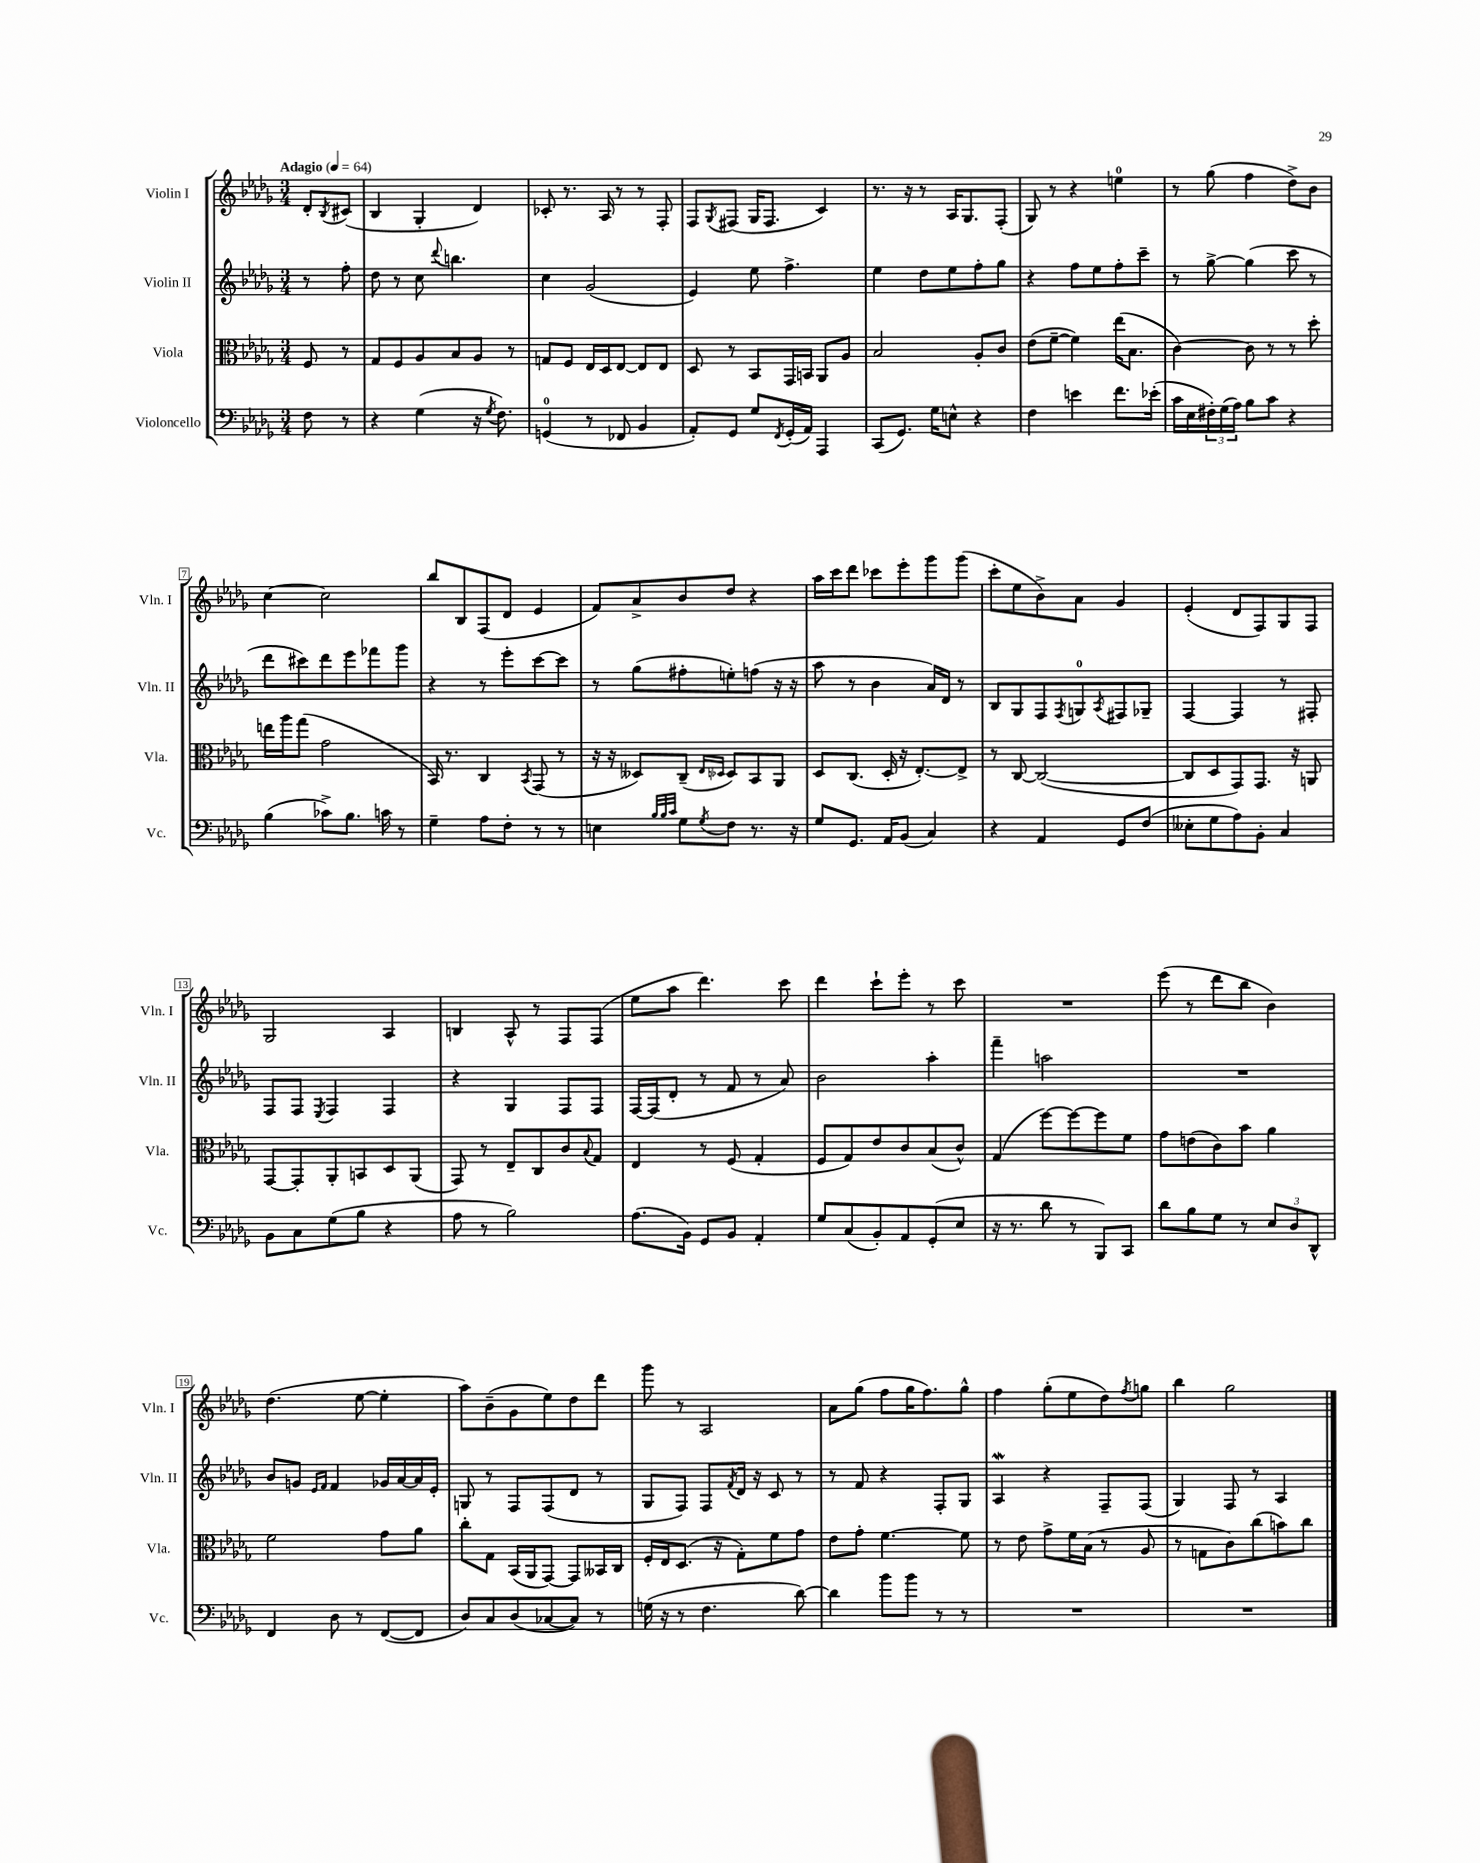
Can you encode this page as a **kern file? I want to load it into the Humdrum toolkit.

**kern	**kern	**kern	**kern
*staff4	*staff3	*staff2	*staff1
*clefF4	*clefC3	*clefG2	*clefG2
*k[b-e-a-d-g-]	*k[b-e-a-d-g-]	*k[b-e-a-d-g-]	*k[b-e-a-d-g-]
*M3/4	*M3/4	*M3/4	*M3/4
*MM64	*MM64	*MM64	*MM64
8F\	8F/	8r	8d-'/L
.	.	.	8qB-/
8r	8r	8ff'\	(8c#/J
=	=	=	=
4r	8G-/L	8dd-\	4B-/
.	8F/	8r	.
(4G-\	8A-/	8cc\	4G-'/
.	.	8qqddd-/	.
.	8B-/	4.bb\	.
16r	8A-/J	.	4d-/)
8qG-/	.	.	.
8.F\)	.	.	.
.	8r	.	.
=	=	=	=
(4GG/	8G/L	4cc\	8c-'/
.	8F/J	.	8.r
8r	16E-/LL	(2g-/	.
.	16D-/J	.	16A-/
8FF-/	[8E-/J	.	8r
4BB-/	8E-/]L	.	8r
.	8E-/J	.	8F'/
=	=	=	=
8AA-'/L)	8D-/	4e-/)	8F/L
.	.	.	8qG-/
8GG-/J	8r	.	(8F#/J
8G-/L	8BB-/L	8ee-\	16G-/LK
.	.	.	8.F#/J
8qFF/	.	.	.
(16GG-'/L	16GG-/L	4.ff^\	.
16AA-/JJ)	16BB/JJ	.	.
4AAA-/	8AA-/L	.	4c/)
.	8A-/J	.	.
=	=	=	=
(8CC/L	2B-/	4ee-\	8.r
8.GG-/J)	.	.	.
.	.	.	16r
.	.	8dd-\L	8r
16G-\LK	.	.	.
8E^^\J	.	8ee-\	16A-/LK
.	.	.	8.G-/
4r	8A-'/L	8ff'\	.
.	8c/J	8gg-\J	(8F'/J
=	=	=	=
4F\	(8e-\L	4r	8G-/)
.	[8f~\J	.	8r
4e\	4f\])	8ff\L	4r
.	.	8ee-\	.
8.f\L	(16ee-\LK	8ff'\	4ee\
.	8.B-\J	.	.
.	.	8ccc~\J	.
(16e-'\Jk	.	.	.
=	=	=	=
16c\LL	[4c\)	8r	8r
16E-\	.	.	.
24F#'\)	.	[8gg-^\	(8gg-\
(24G-\	.	.	.
24A-\JJ)	.	.	.
8B-\L	8c\]	(4gg-\]	4ff\
8c\J	8r	.	.
4r	8r	8ccc\	8dd-^\L)
.	8dd-'\	8r	8b-\J
=	=	=	=
(4B-\	16ee\LL	8ddd-\L	[4cc\
.	16aa-\J	.	.
.	(8gg-\J	8ccc#\)	.
8c-^\L)	2g-\	8ddd-\	2cc\]
8.B-\J	.	8eee-\	.
.	.	8fff-\	.
16c\	.	.	.
8r	.	8ggg-\J	.
=	=	=	=
4G-~\	16BB-/)	4r	8bb-/L
.	8.r	.	.
.	.	.	8B-/
8A-\L	4C/	8r	(8F/
8F'\J	.	8eee-'\L	8d-/J
.	8qBB-/	.	.
8r	(8GG-/	[8ccc\	4e-/
8r	8r	8ccc\]J	.
=	=	=	=
4E\	16r	8r	8f/L)
.	16r	.	.
.	8D--/L)	(8gg-\L	8a-^/
32qqB-/LLL	.	.	.
32qqB-/	.	.	.
32qqc/JJJ	.	.	.
8G-\L	(8C~/J	8ff#'\	8b-/
.	16qqE-/LL	.	.
8qG-/	16qqD-/JJ	.	.
8F\J	8D-/L)	8ee'\)	8dd-/J
8.r	8BB-/	(8ff\J	4r
.	8AA-/J	16r	.
16r	.	16r	.
=	=	=	=
8G-/L	8D-/L	8aa-\	16aa-\LL
.	.	.	16ccc\J
8.GG-/J	(8.C/J	8r	8ddd-\J
.	.	4b-\	8ccc-\L
16AA-/LK	16D-'/	.	.
(8BB-/J	16r	.	8eee-'\
.	[8.E-'/L)	.	.
4C/)	.	16a-/LL)	8ggg-\
.	.	16d-/JJ	.
.	8E-^/]J	8r	(8ggg-\J
=	=	=	=
4r	8r	8B-/L	8ccc'\L
.	[8C/	8G-/	8ee-\
4AA-/	(2C/_	8F/	8b-^\)
.	.	8qF/	.
.	.	8G/	8a-\J
.	.	8qA-/	.
8GG-/L	.	8F#/	4g-/
(8F/J	.	8G-~/J	.
=	=	=	=
8E--'\L	8C/]L	[4F/	(4e-'/
8G-\	8D-/	.	.
8A-\)	8GG-/)	4F/]	8d-/L
8BB-'\J	8.GG-/J	.	8F/)
4C/	.	8r	8G-/
.	16r	.	.
.	8AA/	8F#'/	8F/J
=	=	=	=
8BB-\L	[8GG-/L	8F/L	2G-/
8C\	8GG-'/]	8F/J	.
.	.	8qE-/	.
(8G-\	8AA-'/	4F/	.
8B-\J	8BB/	.	.
4r	8D-/	4F/	4A-/
.	(8AA-/J	.	.
=	=	=	=
8A-\	8GG-/)	4r	4B/
8r	8r	.	.
2B-\)	8E-~/L	4G-/	8A-^^/
.	8C/	.	8r
.	8c/	8F/L	8F/L
.	8qqB-/	.	.
.	8G-/J	8F/J	(8F/J
=	=	=	=
(8.A-\L	4E-/	[16F/LL	8ee-\L
.	.	(16F/]J	.
.	.	8d-'/J	8aa-\J
16BB-\Jk)	.	.	.
8GG-/L	8r	8r	4.ddd-\)
8BB-/J	(8F/	8f/	.
4AA-'/	4G-'/	8r	.
.	.	8a-/)	8ccc\
=	=	=	=
8G-/L	8F/L	2b-\	4ddd-\
(8C/	8G-/)	.	.
8BB-'/)	8e-/	.	8ccc`\L
8AA-/	8c/	.	8eee-'\J
(8GG-'/	(8B-/	4aa-'\	8r
8E-/J	8c^^/J)	.	8ccc\
=	=	=	=
16r	(4G-/	4fff~\	2.r
8.r	.	.	.
8d-\	[8ff\L)	2aa\	.
8r	8ff\_	.	.
8BBB-/L)	8ff\]	.	.
8CC/J	8f\J	.	.
=	=	=	=
8d-\L	8g-\L	2.r	(8eee-\
8B-\	(8e\	.	8r
8G-\J	8c\)	.	8ddd-\L
8r	8b-\J	.	8bb-\J
12E-/L	4a-\	.	4b-\)
12D-/	.	.	.
12DD-^^/J	.	.	.
=	=	=	=
4FF/	2f\	8b-/L	(4.dd-\
.	.	8g/J	.
.	.	16qqe-/LL	.
.	.	16qqf/JJ	.
8D-\	.	4f/	.
8r	.	.	[8ee-\
([8FF/L	8g-\L	16g-/LL	4ee-'\]
.	.	[16a-/	.
8FF/]J	8a-\J	16a-/]	.
.	.	16e-'/JJ	.
=	=	=	=
8D-/L)	8cc'\L	8G/	8aa-\L)
8C/	8G-\J	8r	(8b-~\
(8D-/	(16BB-/LL	8F/L	8g-\
.	16AA-/J	.	.
[8C-/	[8GG-/J)	(8F/	8ee-\)
8C-/]J)	8GG-/]L	8d-/J	8dd-\
8r	16BB--/L	8r	8ddd-\J
.	16C/JJ	.	.
=	=	=	=
(16G\	16F'/LL	8G-/L	8ggg-\
16r	16E-/J	.	.
8r	(8.D-/J	8F/J)	8r
4.F\	.	8F/L	2A-/
.	16r	.	.
.	.	8qf/	.
.	8G-'\L)	16d-/Jk	.
.	.	16r	.
.	8f\	8c/	.
[8d-\)	8g-\J	8r	.
=	=	=	=
4d-\]	8e-\L	8r	8a-\L
.	8g-'\J	8f/	(8gg-\J
8b-\L	[4.f\	4r	8ff\L
8b-\J	.	.	16gg-\K
.	.	.	8.ff\)
8r	.	8F'/L	.
8r	8f\]	8G-/J	8gg-^^\J
=	=	=	=
2.r	8r	4A-/	4ff\
.	8e-\	.	.
.	8g-^\L	4r	(8gg-'\L
.	16f\L	.	8ee-\
.	(16B-\JJ	.	.
.	8r	8F~/L	8dd-\)
.	.	.	8qff/
.	8A-/	(8F/J	8gg\J
=	=	=	=
2.r	8r	4G-/)	4bb-\
.	8G\L	.	.
.	8c\)	8F/	2gg-\
.	(8cc\	8r	.
.	8b\)	4A-/	.
.	8cc\J	.	.
==	==	==	==
*-	*-	*-	*-
